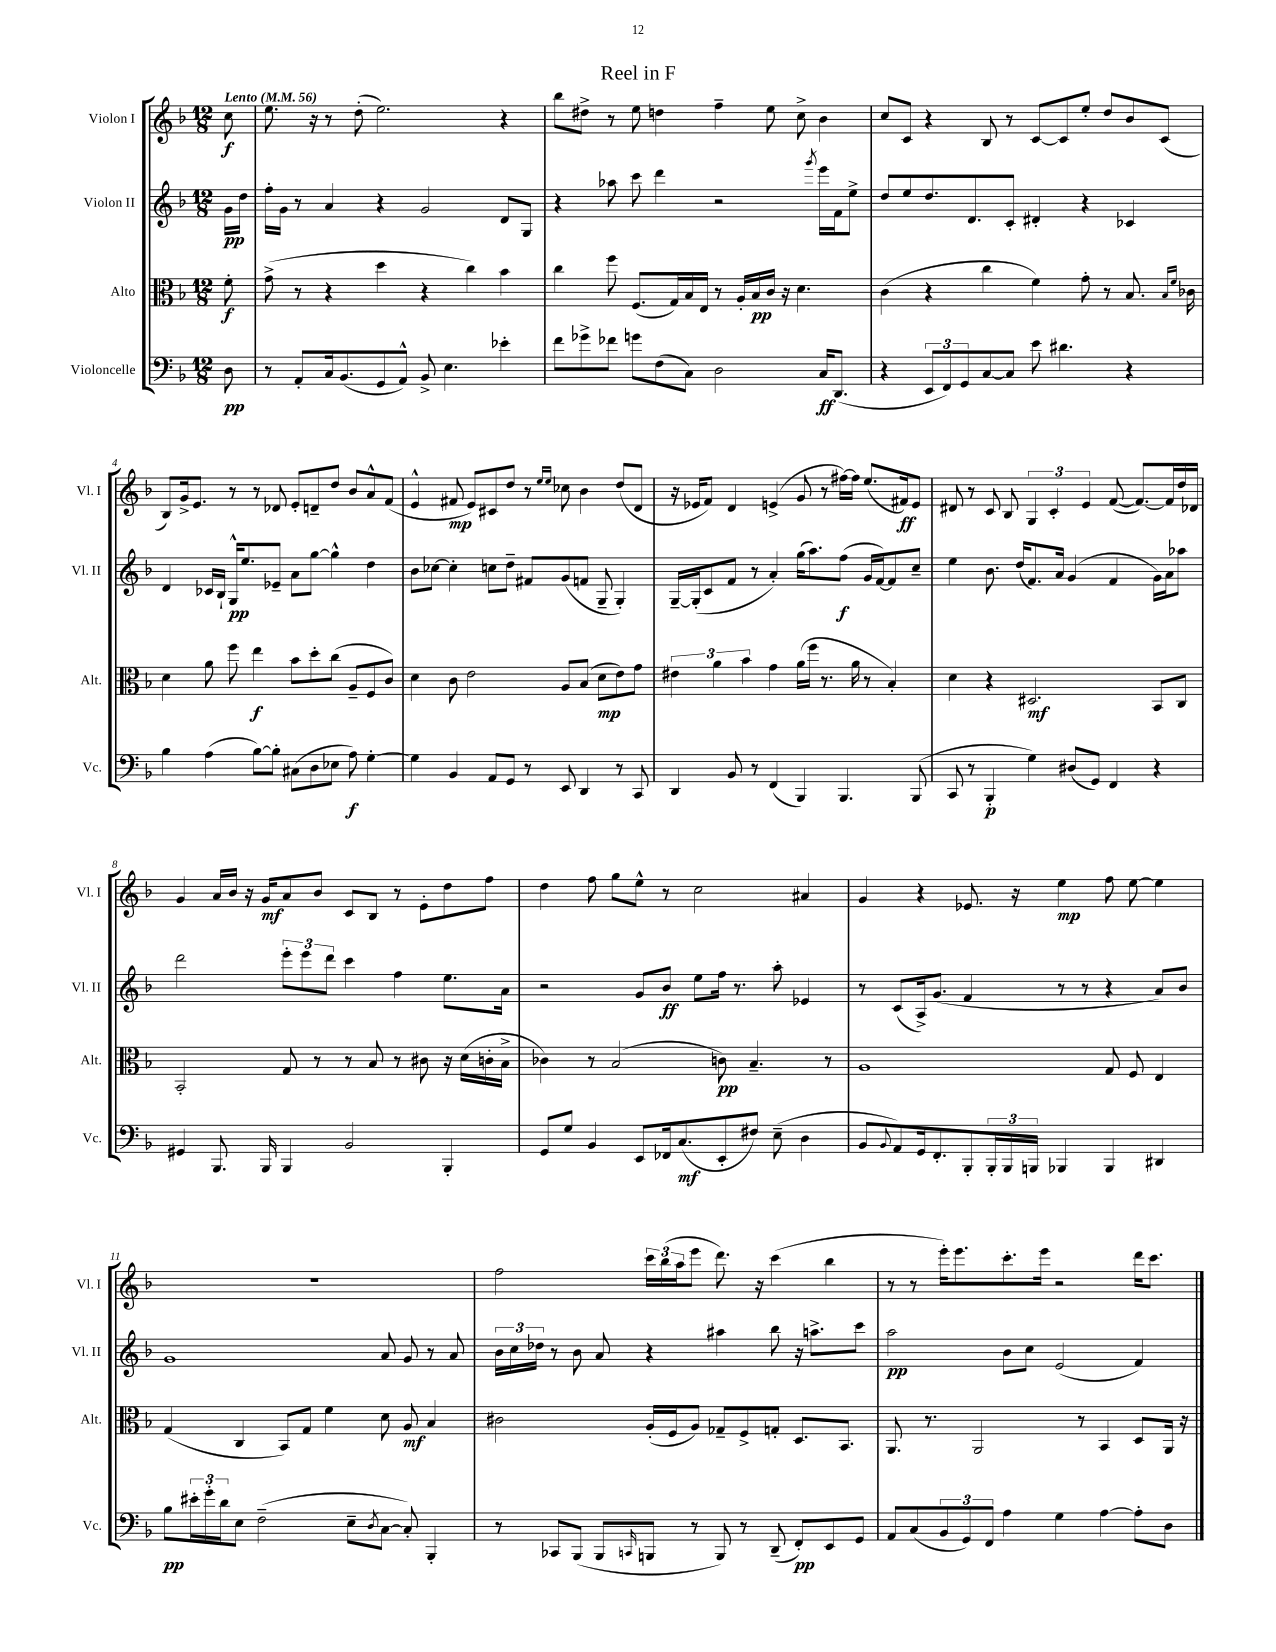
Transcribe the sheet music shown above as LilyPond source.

\header { title = "Reel in F" }
<<
\new StaffGroup <<
\new Staff = "s0" \with { instrumentName = "Violon I" shortInstrumentName = "Vl. I" } {
    \clef treble \key f \major \numericTimeSignature \time 12/8 \partial 8 \tempo "Lento" 4 = 56
    c''8\f |
    e''8. r16 r8 d''8-.( e''2.) r4 |
    bes''8 dis''8-> r8 e''8 d''4 f''4-- e''8 c''8-> bes'4 |
    c''8 c'8 r4 bes8 r8 c'8~ c'8 e''8-. d''8 bes'8 c'8( |
    bes8) g'16-> e'8. r8 r8 des'8 e'8-. d'8-- d''8 bes'8 a'8-^ f'8( |
    e'4-^ fis'8\mp e'8) cis'8 d''8 r8 \grace { e''16 e''16 } ces''8 bes'4 d''8( d'8 |
    r16 ees'16 f'8) d'4 e'4->( g'8 r8 fis''16~) fis''16 e''8.( fis'16\ff) e'8 |
    dis'8 r8 c'8 bes8 \tuplet 3/2 { g4 c'4-. e'4 } f'8~( f'8.~) f'16 d''16 des'16 |
    g'4 a'16 bes'16 r16 g'16\mf a'8 bes'8 c'8 bes8 r8 e'8-. d''8 f''8 |
    d''4 f''8 g''8 e''8-^ r8 c''2 ais'4 |
    g'4 r4 ees'8. r16 e''4\mp f''8 e''8~ e''4 |
    R1. |
    f''2 \tuplet 3/2 { c'''16 bes''16( a''16 } e'''8 d'''8.) r16 c'''4( bes''4 |
    r8 r8 e'''16-.) e'''8. c'''8.-. e'''16 r2 d'''16 c'''8. \bar "|." |
}
\new Staff = "s1" \with { instrumentName = "Violon II" shortInstrumentName = "Vl. II" } {
    \clef treble \key f \major \numericTimeSignature \time 12/8 \partial 8
    g'16\pp d''16 |
    f''16-. g'16 r8 a'4 r4 g'2 d'8 g8 |
    r4 aes''8 c'''8 d'''4 r2 \acciaccatura { g'''8 } e'''16 f'16 e''8-> |
    d''8 e''8 d''8. d'8. c'8-. dis'4-. r4 ces'4 |
    d'4 ces'16 bes16-! g16-^\pp e''8. ees'8-- a'8 g''8~ g''4-^ d''4 |
    bes'8 ces''8~ ces''4-. c''8 d''8-- fis'8 g'8( f'8 g8-- g4-.) |
    g16~-- g16-.( c'8 f'8 r8 a'4-.) g''16( a''8.) f''8\f( g'16 f'16~) f'8 c''8-- |
    e''4 bes'8. d''16( f'8.) a'16 g'4( f'4 g'16) a'16 aes''8 |
    d'''2 \tuplet 3/2 { e'''8-. e'''8 d'''8 } c'''4 f''4 e''8. a'16 |
    r2 g'8 bes'8\ff e''8 f''16 r8. a''8-. ees'4 |
    r8 c'8( a16->) g'8.( f'4 r8 r8 r4 a'8) bes'8 |
    g'1 a'8 g'8 r8 a'8 |
    \tuplet 3/2 { bes'16 c''16 des''16 } r8 bes'8 a'8 r4 ais''4 bes''8 r16 a''8.-> c'''8 |
    a''2\pp bes'8 c''8 e'2( f'4) \bar "|." |
}
\new Staff = "s2" \with { instrumentName = "Alto" shortInstrumentName = "Alt." } {
    \clef alto \key f \major \numericTimeSignature \time 12/8 \partial 8
    f'8-.\f |
    g'8->( r8 r4 d''4 r4 c''4) bes'4 |
    c''4 f''8 f8.( g16) bes16 e16 r8 a16-. bes16\pp c'16 r16 d'4. |
    c'4( r4 c''4 f'4) g'8-. r8 bes8. \grace { bes16 f'16 } ces'16 |
    d'4 a'8 f''8 e''4\f bes'8 d''8-. c''8( a8-- f8 c'8) |
    d'4 c'8 e'2 a8 bes8( d'8\mp e'8) g'8 |
    \tuplet 3/2 { eis'4 a'4 bes'4 } g'4 a'16( f''16 r8. a'16 r8 bes4-.) |
    d'4 r4 dis2.\mf bes,8 c8 |
    bes,2-. g8 r8 r8 bes8 r8 cis'8 r16 d'16( c'16-. bes16-> |
    ces'4) r8 bes2( c'8\pp) bes4.-- r8 |
    a1 g8 f8 e4 |
    g4( c4 bes,8) g8 f'4 d'8 a8\mf bes4 |
    cis'2 a16-.( f16 a8) ges8-- f8-> g8-. d8. bes,8. |
    a,8. r8. a,2 r8 bes,4 d8 a,16 r16 \bar "|." |
}
\new Staff = "s3" \with { instrumentName = "Violoncelle" shortInstrumentName = "Vc." } {
    \clef bass \key f \major \numericTimeSignature \time 12/8 \partial 8
    d8\pp |
    r8 a,8-. c16 bes,8.( g,8 a,8-^) bes,8-> e4. ees'4-. |
    f'8 ges'8-> fes'8 g'8 f8( c8) d2 c16\ff d,8.( |
    r4 \tuplet 3/2 { e,8 f,8) g,8 } c8~ c8 e'8 dis'4. r4 |
    bes4 a4( bes8~) bes8-. cis8( d8 ees8 a8\f) g4~-. |
    g4 bes,4 a,8 g,8 r8 e,8 d,4 r8 c,8 |
    d,4 bes,8 r8 f,4( bes,,4) bes,,4. bes,,8( |
    c,8 r8 bes,,4-.\p g4) dis8( g,8) f,4 r4 |
    gis,4 bes,,8. bes,,16 bes,,4 bes,2 bes,,4-. |
    g,8 g8 bes,4 e,8 fes,16 c8.\mf( e,8-. fis8) e8--( d4 |
    bes,8 \appoggiatura { bes,8 } a,8) g,16 f,8.-. bes,,8-. \tuplet 3/2 { bes,,16-. bes,,16 b,,16 } bes,,4 bes,,4 dis,4 |
    bes8\pp \tuplet 3/2 { eis'16-. g'16-. d'16 } e8 f2--( e8-- \acciaccatura { d8 } c8~ c8-.) bes,,4-. |
    r8 ces,8 bes,,8( bes,,8 \grace { c,16 } b,,8 r8 b,,8) r8 d,8--( f,8-.\pp) e,8 g,8 |
    a,8 c8( \tuplet 3/2 { bes,8 g,8) f,8 } a4 g4 a4~ a8-. d8 \bar "|." |
}
>>
>>
